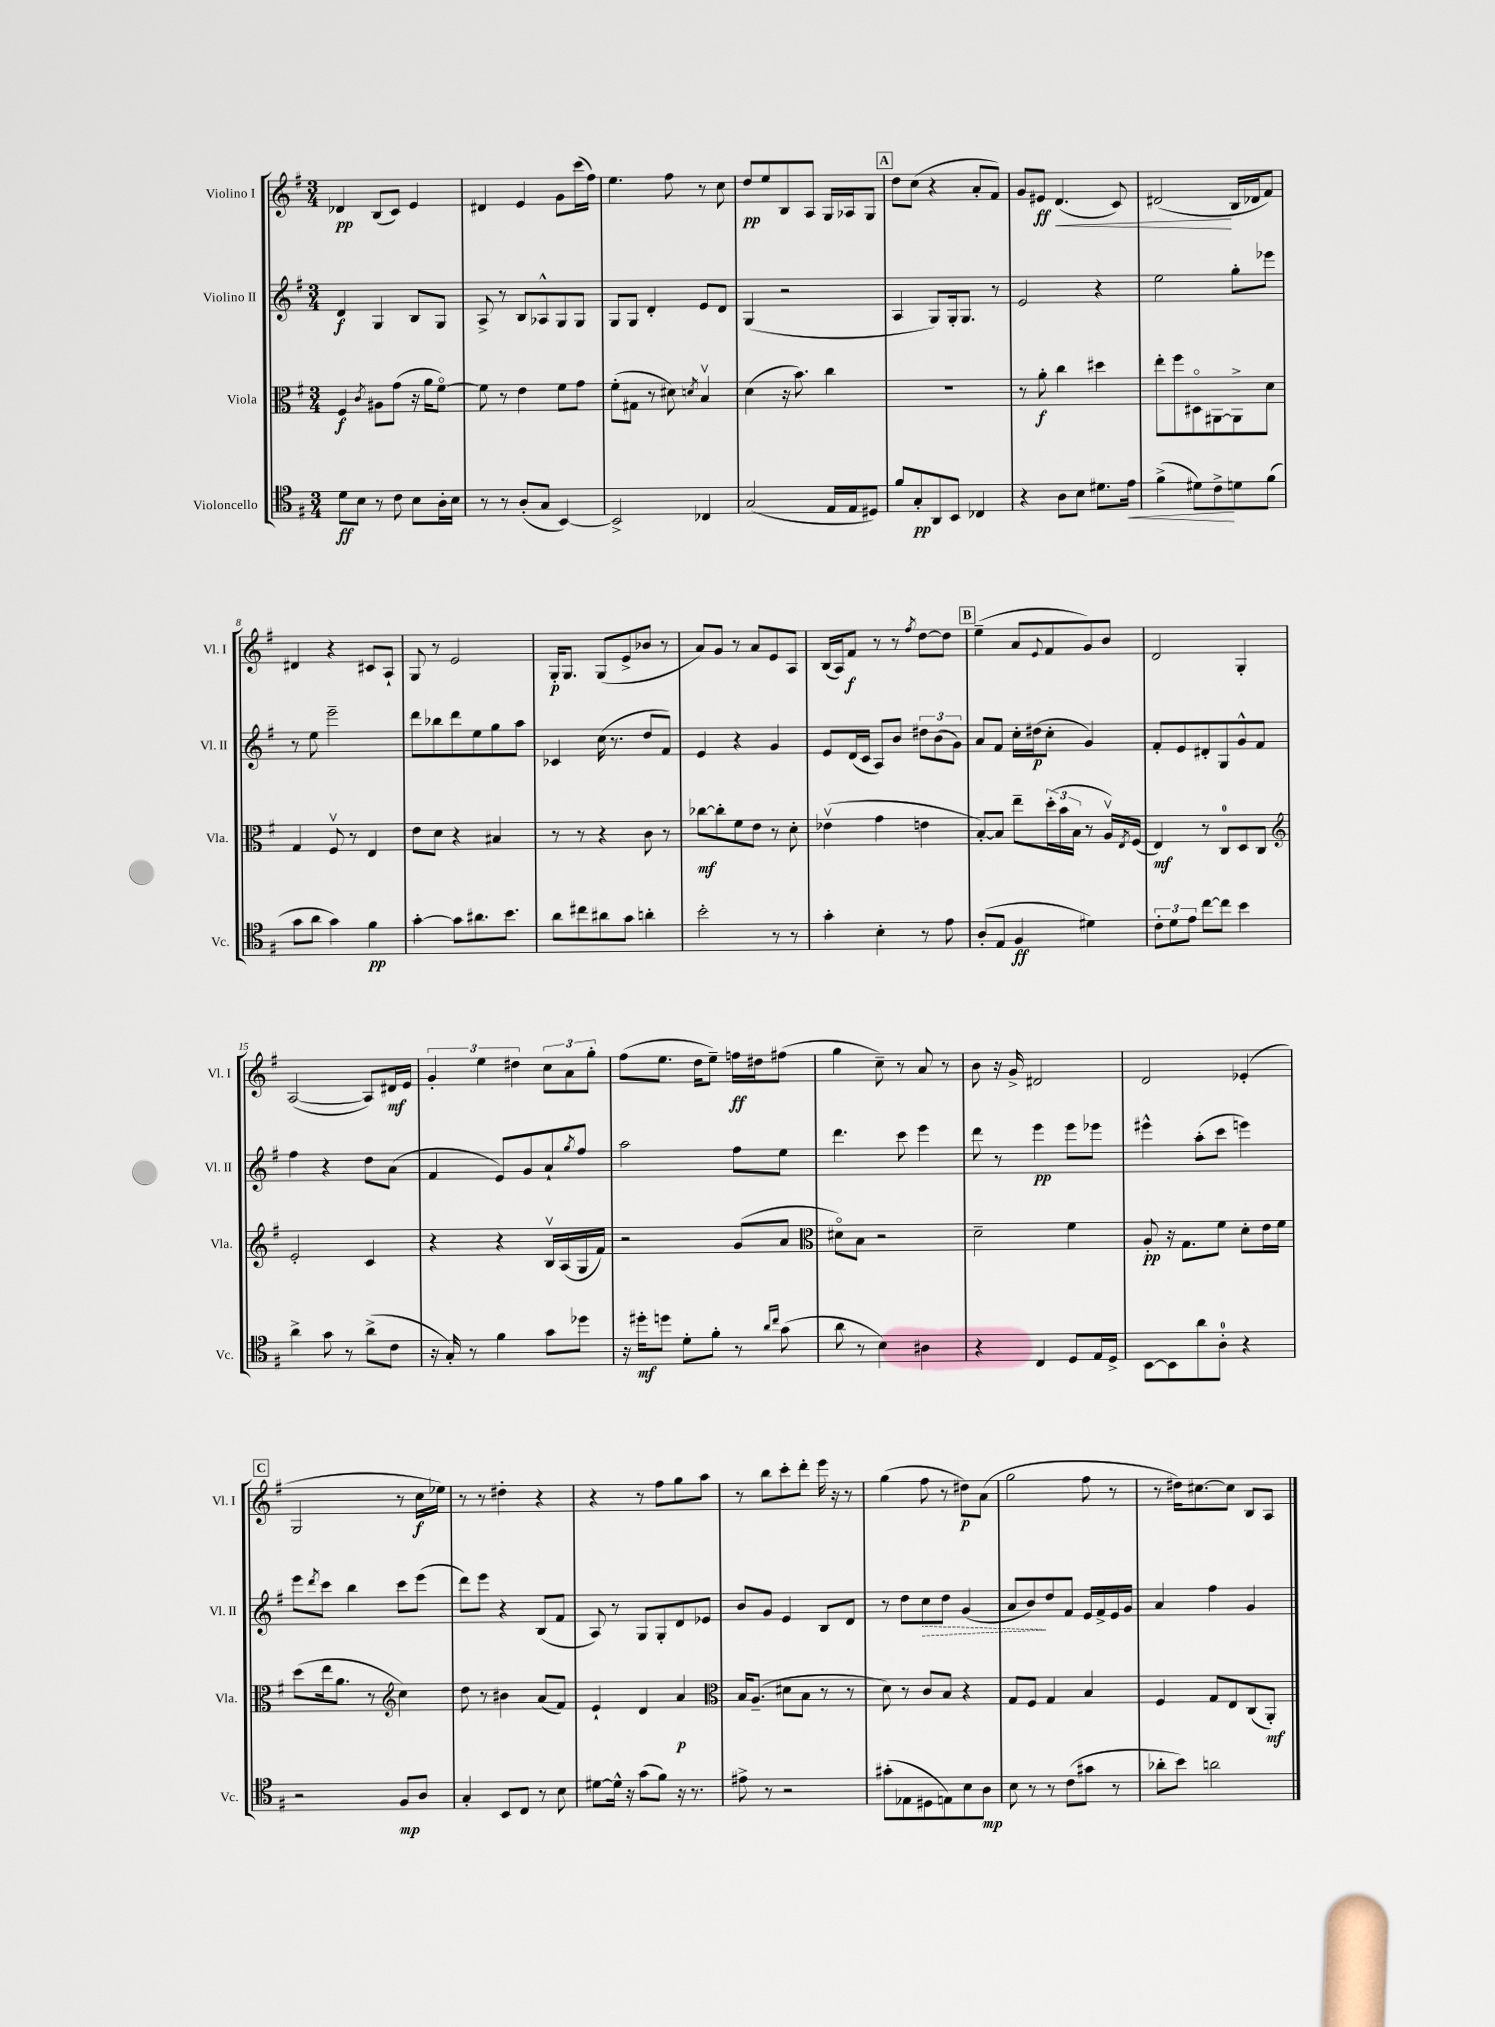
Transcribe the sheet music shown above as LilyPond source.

<<
\new StaffGroup <<
\new Staff = "s0" \with { instrumentName = "Violino I" shortInstrumentName = "Vl. I" } {
    \clef treble \key g \major \numericTimeSignature \time 3/4
    des'4\pp b8( c'8) e'4 |
    dis'4 e'4 g'8 c'''16( fis''16) |
    e''4. fis''8 r8 c''8 |
    d''8\pp e''8 b8 a8 g16 aes16 g8 |
    \mark \markup { \box "A" } d''8 c''8( r4 a'8-. fis'8) |
    g'8 eis'8\ff d'4.\<( c'8) |
    dis'2\!( b16 des'16 fis'8) |
    dis'4 r4 cis'8 a8-! |
    g8 r8 e'2 |
    g16-.\p g8. g8( e'8-> bes'8 r8 |
    a'8) g'8 r8 a'8 e'8 a8 |
    b16( a16) fis'8\f r8 r8 \acciaccatura { fis''8 } d''8~ d''8 |
    \mark \markup { \box "B" } e''4--( a'8 \appoggiatura { e'8 } fis'8 g'8) b'8 |
    d'2 g4-. |
    a2~( a8) dis'16\mf e'16 |
    \tuplet 3/2 { g'4-. e''4 dis''4 } \tuplet 3/2 { c''8 a'8 g''8-. } |
    fis''8( e''8. d''16 e''8--) f''16\ff dis''16 fis''8( |
    g''4 c''8--) r8 a'8 r8 |
    b'8 r16 g'16-> dis'2 |
    d'2 ees'4-.( |
    \mark \markup { \box "C" } g2 r8 c''16\f ees''16) |
    r8 r8 dis''4-. r4 |
    r4 r8 fis''8 g''8 a''8 |
    r8 b''8 c'''8-. d'''8-. e'''16 r16 r8 |
    g''4( fis''8 r8 dis''8\p) a'8( |
    g''2 fis''8 r8 |
    r8 dis''16) cis''8.~ cis''8 b8 a8 \bar "|." |
}
\new Staff = "s1" \with { instrumentName = "Violino II" shortInstrumentName = "Vl. II" } {
    \clef treble \key g \major \numericTimeSignature \time 3/4
    d'4\f g4 b8 g8 |
    a8-> r8 b8 aes8-^ g8 g8 |
    g8 g8 d'4-. e'8 d'8 |
    g4( r2 |
    \mark \markup { \box "A" } a4 g8) g16-. g8. r8 |
    e'2 r4 |
    e''2 g''8-. ees'''8 |
    r8 e''8 e'''2-- |
    d'''8 bes''8 d'''8 e''8 g''8 a''8 |
    ces'4 c''16( r8. d''8 fis'8) |
    e'4 r4 g'4 |
    e'8 d'16( c'16 a8) b'8 \tuplet 3/2 { dis''8 b'8( g'8) } |
    \mark \markup { \box "B" } a'8 fis'8 c''16-. dis''16\p( c''8-. g'4) |
    fis'8-. e'8 dis'8-. g8 g'8-^ fis'8 |
    fis''4 r4 d''8 a'8( |
    fis'4 e'8) g'8 a'8-! \acciaccatura { g''8 } fis''8 |
    a''2 fis''8 e''8 |
    d'''4. c'''8 e'''4 |
    d'''8 r8 e'''4\pp e'''8 ees'''8 |
    eis'''4-^ a''8-.( c'''8 e'''4) |
    \mark \markup { \box "C" } e'''8 \acciaccatura { d'''8 } c'''8 b''4 c'''8 e'''8( |
    d'''8) e'''8 r4 b8( fis'8 |
    a8) r8 g8 g8-. d'8 ees'8 |
    b'8 g'8 e'4 b8 d'8 |
    r8 d''8 \once \override Hairpin.style = #'dashed-line c''8\> d''8 g'4( |
    a'8 b'8\!) d''8 fis'8 e'16 fis'16-> e'16 g'16 |
    a'4 fis''4 g'4 \bar "|." |
}
\new Staff = "s2" \with { instrumentName = "Viola" shortInstrumentName = "Vla." } {
    \clef alto \key g \major \numericTimeSignature \time 3/4
    fis4\f \acciaccatura { c'8 } ais8 g'8( r16 a'16 fis'8~\flageolet) |
    fis'8 r8 e'4 fis'8 g'8 |
    fis'8-.( gis8 r8 dis'8) \acciaccatura { d'8 } b4\upbow |
    d'4( r16 b'8.) c''4 |
    \mark \markup { \box "A" } R2. |
    r8 a'8-.\f c''4 dis''4 |
    e''8-. fis''8 dis8\flageolet ais,8~ ais,8-> d'8 |
    g4 fis8\upbow r8 e4 |
    e'8 d'8 r4 bis4 |
    r8 r8 r4 c'8 r8 |
    ces''8~\mf ces''8-. fis'8 e'8 r8 d'8-. |
    ees'4\upbow( g'4 e'4 |
    \mark \markup { \box "B" } b8~-.) b8 e''8-- \tuplet 3/2 { d''16-.( b'16 b16 } r8 a16\upbow) \acciaccatura { e8 } fis16( |
    e4\mf) r8 c8-0 d8 c8 |
    \clef treble e'2-. c'4 |
    r4 r4 b16\upbow a16( g16 fis'16) |
    r2 g'8( a'8 |
    \clef alto dis'8\flageolet) b8 r2 |
    d'2-- fis'4 |
    a8-.\pp r16 g8. fis'8 d'8-. e'16 fis'16 |
    \mark \markup { \box "C" } d''8( e''16 a'8. r8 \clef treble c''4) |
    d''8 r8 bis'4 a'8( fis'8) |
    e'4-! d'4 a'4\p |
    \clef alto b16 a8.--( dis'8 b8 r8 r8 |
    d'8) r8 c'8 b8 r4 |
    g8 fis8 g4 b4 |
    fis4 g8 e8 c8( a,8-.\mf) \bar "|." |
}
\new Staff = "s3" \with { instrumentName = "Violoncello" shortInstrumentName = "Vc." } {
    \clef tenor \key g \major \numericTimeSignature \time 3/4
    d'8\ff b8 r8 c'8 b8 a16-. b16 |
    r8 r8 a8-.( g8 b,4~) |
    b,2-> ces4 |
    g2( e16 e16 dis8) |
    \mark \markup { \box "A" } fis'8 g8-.\pp a,8 b,8 ces4 |
    r4 a8 b8 dis'8. e'16\< |
    fis'4->( dis'8) c'8->\! d'8 fis'8( |
    g'8 a'8 g'4) fis'4\pp |
    g'4~-. g'8 ais'8. b'8. |
    a'8 cis''8 ais'8 g'8 a'4-. |
    b'2-. r8 r8 |
    g'4-. b4-. r8 e'8 |
    \mark \markup { \box "B" } a8-.( e8 fis4\ff dis'4) |
    \tuplet 3/2 { c'8-. d'8 e'8 } c''8~ c''8 b'4 |
    a'4-> g'8 r8 a'8->( c'8 |
    r16 g16-.) r8 fis'4 g'8 des''8 |
    r16 dis''16-.\mf d''8 d'8-. fis'8-. r8 \grace { a'16 c''16 } g'8( |
    a'8 r8 b4) ais4 |
    r4 c4 d8 e16 d16-> |
    b,8~ b,8 a'8 a8-0-. r4 |
    \mark \markup { \box "C" } r2 fis8\mp a8 |
    g4-. b,8 c8 r8 b8 |
    dis'8~ dis'16-^ r16 g'8( fis'8) r16 r8. |
    eis'8-> r8 r2 |
    gis'8-.( ees8 dis8 e8) b8 a8\mp |
    b8 r8 r8 c'8( gis'8 r8 |
    aes'8-. b'8) a'2 \bar "|." |
}
>>
>>
